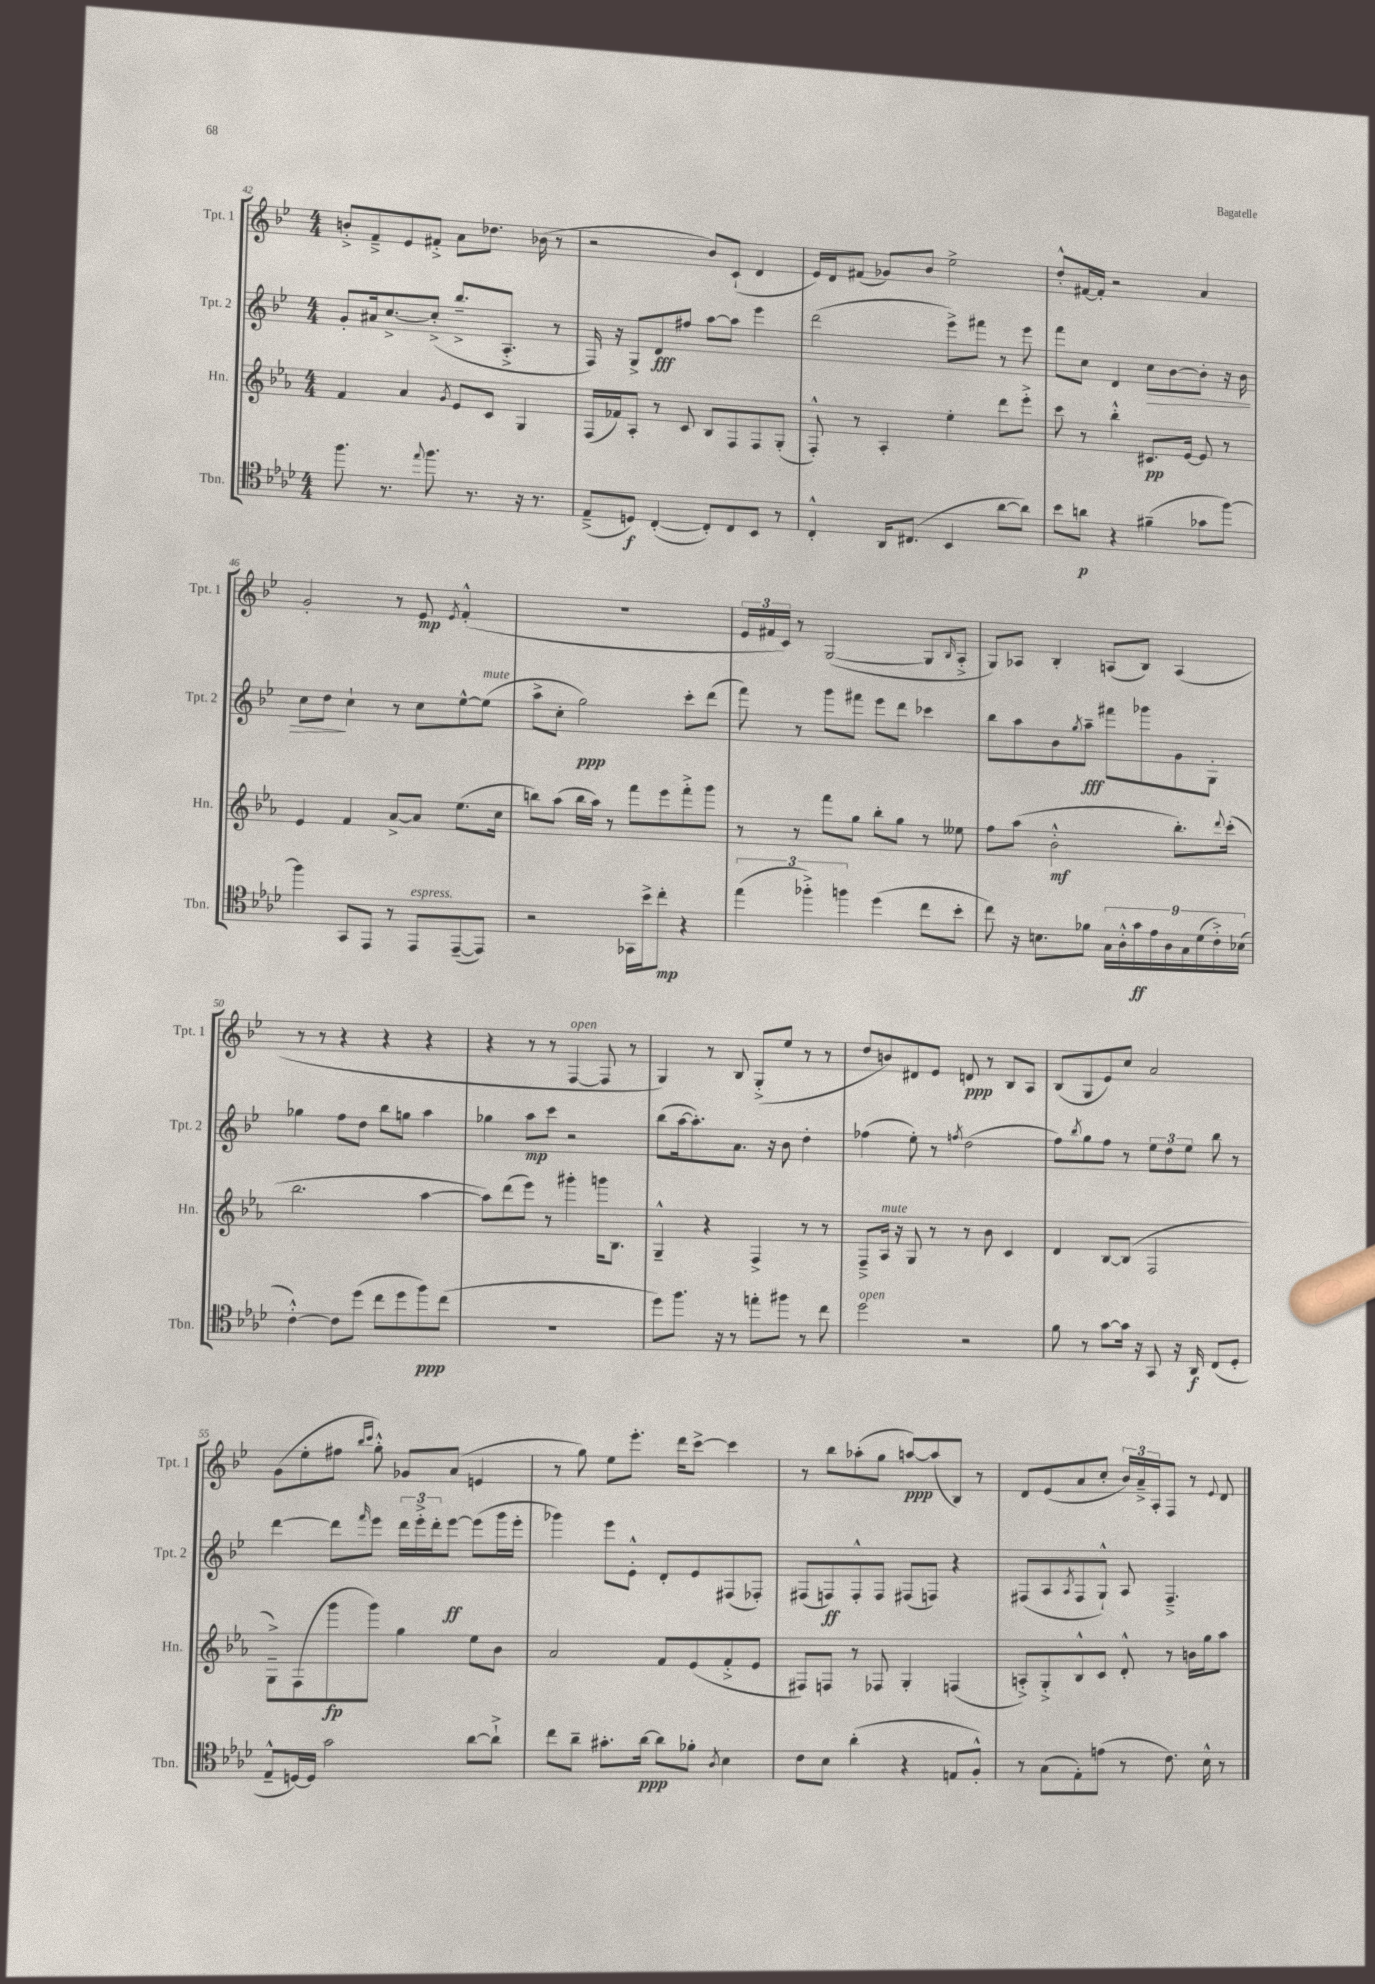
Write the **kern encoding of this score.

**kern	**kern	**kern	**kern
*staff4	*staff3	*staff2	*staff1
*clefC4	*clefG2	*clefG2	*clefG2
*k[b-e-a-d-]	*k[b-e-a-]	*k[b-e-]	*k[b-e-]
*M4/4	*M4/4	*M4/4	*M4/4
8.ff	4f	8g'	8b'^
.	.	16a#	8f~^
8.r	.	[8.cc^	.
.	4a-	.	8e-
8qqee-	.	.	.
8.ff	.	(8cc'^]	8f#'^
.	8qg	.	.
.	8e-	8.bb-~^	8a
8.r	.	.	.
.	8c	.	8.dd-
.	.	8.A'^	.
16r	4G	.	.
8.r	.	.	(16b-
.	.	8r	8r
=	=	=	=
(8E-~^	(16F	16F)	2r
.	16f-)	16r	.
8D)	8A-'	8G^	.
([4C'	8r	8d	.
.	8c	8ff#	.
8C'])	8B-	[8aa	8b-)
8C	8F	8aa]	(8c`
8BB-	8F	4eee-	4d
8r	(8G'	.	.
=	=	=	=
4C'^^	8F'^^)	(2ddd	16e-)
.	.	.	16d
.	8r	.	(8f#
16AA-	4A-'	.	8g-)
(8.C#	.	.	.
.	.	.	8b-
4BB-	4ee-'	8eee-^)	2ee-^
.	.	8fff#	.
[8a-	8ddd	8r	.
8a-])	8eee-'^	8eee-	.
=	=	=	=
8b-	8ccc	8fff	8dd'^^
8a	8r	8cc	[16f#
.	.	.	16f#']
4r	4bb-'^^	4d	2r
(4f#~	8.c#	8cc	.
.	.	[8b-	.
.	[16e-	.	.
8g-	8e-]	8b-']	4a
[8ff)	8r	16r	.
.	.	16b-	.
=	=	=	=
4ff]	4e-	8cc	2g'
.	.	8dd	.
8GG	4f	4cc`	.
8EE-	.	.	.
8r	[8a-^	8r	8r
8EE-	8a-]	8cc	8e-
.	.	.	8qe-
([8EE-~	(8.ee-	[8ee-^^	(4f'^^
8EE-])	.	(8ee-]	.
.	16cc	.	.
=	=	=	=
2r	8bb)	8aa^	1r
.	(8aa-	8cc'	.
.	16bb	2gg)	.
.	16aa-)	.	.
.	8r	.	.
16GG-	8fff	.	.
16b-^	.	.	.
8cc'	8eee-	.	.
4r	8fff'^	8ccc'	.
.	8ggg	(8ddd	.
=	=	=	=
(6ee-	8r	8fff)	24e-
.	.	.	24f#
.	.	.	24c)
.	8r	8r	8r
6ff-'^)	.	.	.
.	8fff	8ggg	([2G
6ff	.	.	.
.	8gg	8fff#	.
(4dd-	8bb-'	8eee-	.
.	8gg	8ddd	.
8cc	8r	4ccc-	8G]
.	.	.	16qqB-
8b-'	8ee--	.	8A'^
=	=	=	=
8cc)	8ff	8bb-	8G)
16r	(8aa-	8aa	8A-
8.B	.	.	.
.	2b-'^^	8b-	4B-'
.	.	8qgg	.
8f-	.	8aa~	.
18G	.	8fff#	(8A
18A-'^^	.	.	.
18g	.	.	.
.	.	8ggg-	8B-)
18e-	.	.	.
18A-	.	.	.
.	8.bb-')	8g	(4A
18G	.	.	.
(18d-	.	.	.
.	.	8G'	.
18c'^)	.	.	.
.	8qqddd	.	.
.	(16ccc'	.	.
(18B-	.	.	.
=	=	=	=
[4c'^^)	2.bb-	4gg-	8r
.	.	.	8r
8c]	.	8ff	4r
(8dd-	.	8dd	.
8cc	.	8bb-	4r
8dd-	.	8gg	.
8ff)	[4aa-	4aa	4r
(8cc	.	.	.
=	=	=	=
1r	8aa-])	4gg-	4r
.	(8ddd	.	.
.	8eee-)	8aa	8r
.	8r	8ccc	8r
.	4ggg#'	2r	[4F
.	16ggg	.	8F]
.	8.B-	.	.
.	.	.	8r
=	=	=	=
8dd-)	4G~^^	(8bb-	4G)
8.ff	.	[16aa	.
.	.	8.aa'])	.
.	4r	.	8r
16r	.	.	.
8r	.	8.a	8B-
8ee'	4F^	.	(8G'^
.	.	16r	.
8ff#	.	8b-	8ee-
8r	8r	4dd'	8r
8cc	8r	.	8r
=	=	=	=
2dd-	8F~^	(4ff-	8dd
.	16A-	.	8b)
.	16r	.	.
.	8G	8ee-')	8d#
.	8r	8r	8e-
.	.	8qff	.
2r	8r	(2dd	8d
.	8b-	.	8r
.	4c	.	8B-
.	.	.	8A
=	=	=	=
8f	4d	8ff)	(8B-
.	.	8qbb-	.
8r	.	8gg	8G
[8g	[8B-	8ff	8e-)
16g]	(8B-]	8r	8cc
16r	.	.	.
8GG	2F	12ee-	2a
.	.	12dd	.
16r	.	.	.
.	.	12ee-	.
16AA-	.	.	.
(8C	.	8bb-	.
8D-'	.	8r	.
=	=	=	=
8E-~^^	8G~^)	[4ddd	(8g
[16D)	(8F	.	8ee-'
16D]	.	.	.
2g	8ggg	8ddd]	8ff#
.	.	.	16qqbb-
.	.	16qqfff	16qqccc
.	8ggg)	8eee-	8gg'^^)
.	4gg	24ddd	8g-
.	.	24eee-'^	.
.	.	24ddd'	.
.	.	[8eee-	(8a
[8a-	8ee-	(8eee-]	4e
8a-`^]	8b-	16ggg	.
.	.	16eee-'	.
=	=	=	=
8cc	2a-	4ggg-)	8r
8a-~	.	.	8gg)
8.g#'	.	8eee-	8ee-
.	.	8e-'^^	8.eee-'
[16a-	.	.	.
8a-]	8f	8d'	.
.	.	.	16ddd
8f-'	(8e-	8e-	[8ccc^
8qA-	.	.	.
4B-	8f'^	(8F#	4ccc]
.	8e-	8F-')	.
=	=	=	=
8c	8F#)	(8F#	8r
8B-	8F	8F)	8bb-
(4a-'	8r	8F'^^	(8aa-'
.	8F-	8F	8gg
4r	4G'	(8F#	[8aa)
.	.	8F)	(8aa]
8E	(4F	4r	8B-)
8F'^^)	.	.	8r
=	=	=	=
8r	8A'^)	(8F#	8d
(8G	8G'^	8A	(8e-
.	.	8qA	.
8E-')	8B-^^	8F#	8a
(8e	8c	8G`^^)	8cc'
8r	8d'^^	8A	24b-)
.	.	.	24a~^
.	.	.	24A'
8.c)	8r	4.F#~^	8F
.	16b	.	8r
16B-^^	16gg	.	.
.	.	.	8qqe-
8r	8aa-	.	8d
==	==	==	==
*-	*-	*-	*-
